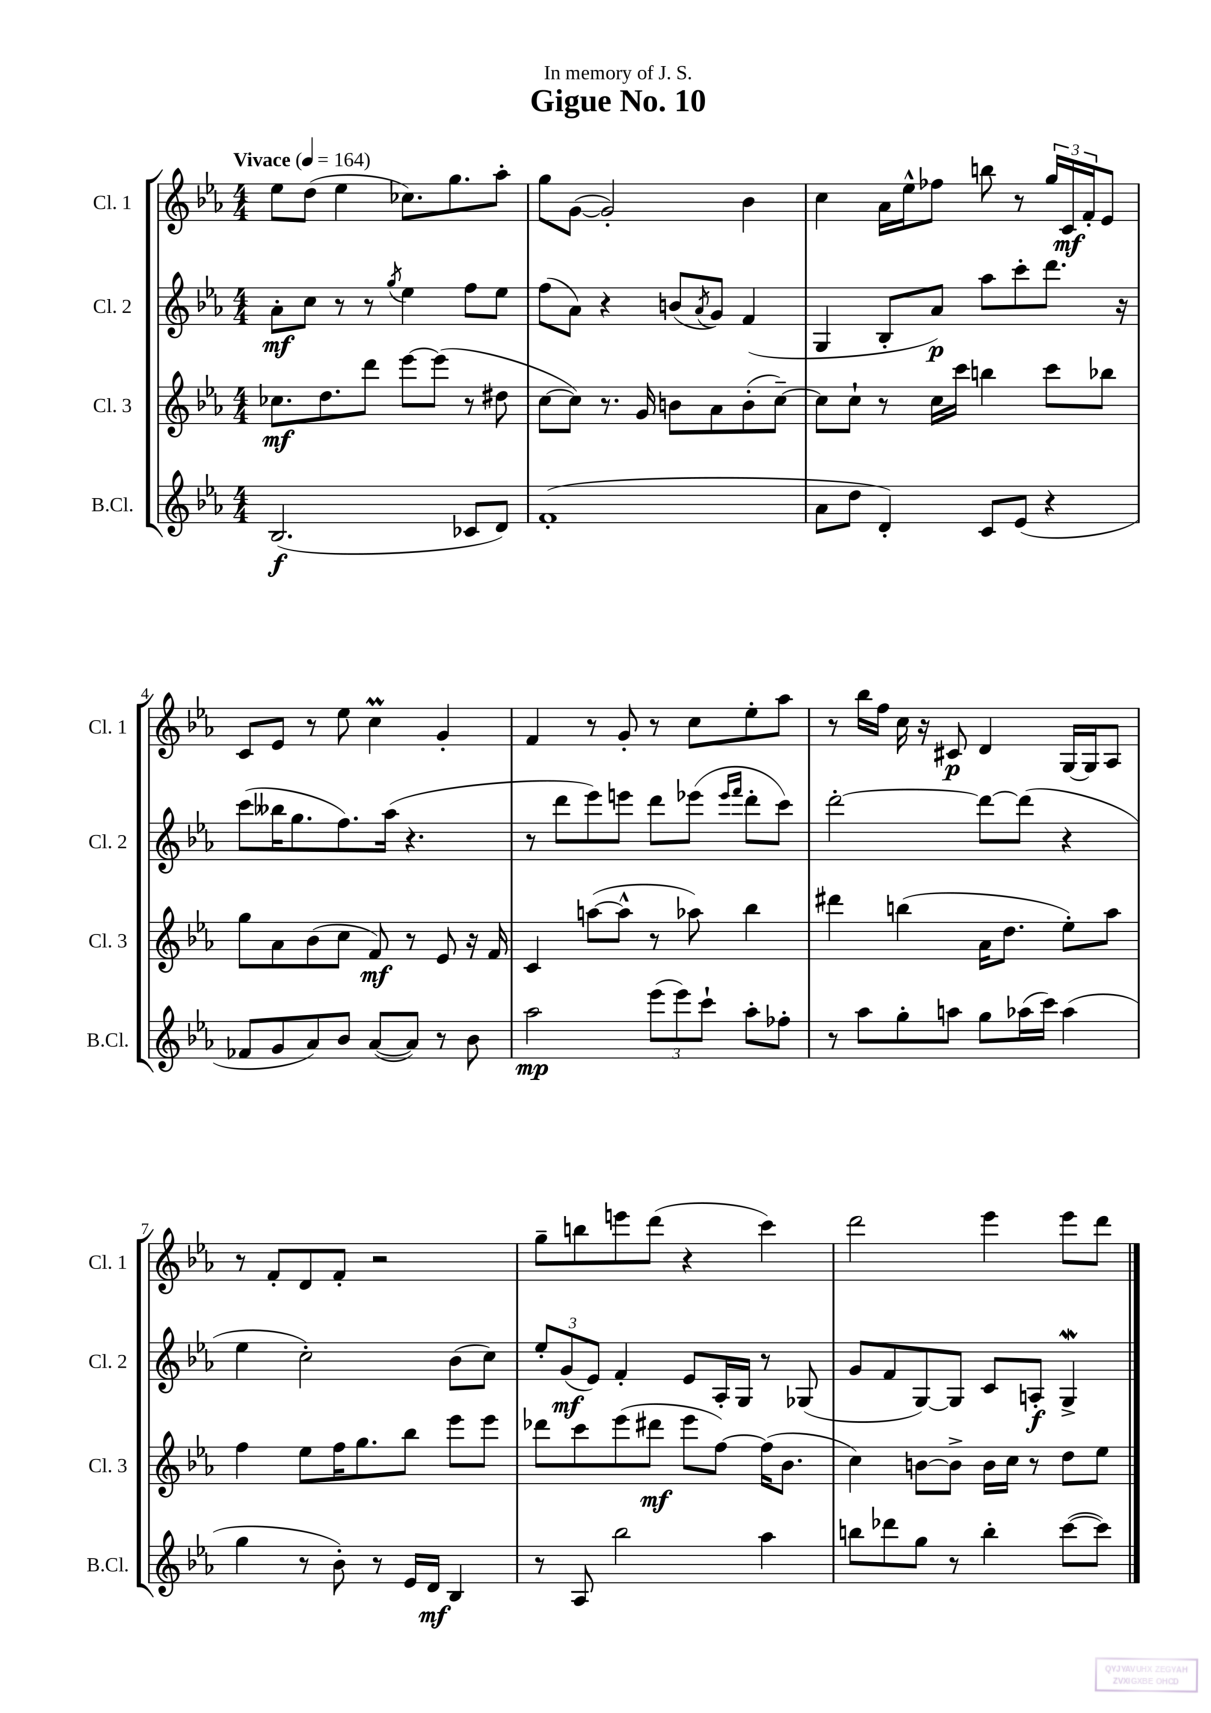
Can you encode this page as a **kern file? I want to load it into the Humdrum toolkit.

**kern	**kern	**kern	**kern
*staff4	*staff3	*staff2	*staff1
*clefG2	*clefG2	*clefG2	*clefG2
*k[b-e-a-]	*k[b-e-a-]	*k[b-e-a-]	*k[b-e-a-]
*M4/4	*M4/4	*M4/4	*M4/4
*MM164	*MM164	*MM164	*MM164
(2.B-	8.cc-	8a-'	8ee-
.	.	8cc	(8dd
.	8.dd	.	.
.	.	8r	4ee-
.	8ddd	8r	.
.	.	8qgg	.
.	[8eee-	4ee-	8.cc-)
.	(8eee-]	.	.
.	.	.	8.gg
8c-	8r	8ff	.
8d)	8dd#	8ee-	8aa-'
=	=	=	=
(1f'	[8cc	(8ff	8gg
.	8cc])	8a-)	([8g
.	8.r	4r	2g'])
.	16g	.	.
.	8b	(8b	.
.	.	8qa-	.
.	8a-	8g)	.
.	(8b'	(4f	4b-
.	[8cc~)	.	.
=	=	=	=
8a-	8cc]	4G	4cc
8dd	8cc`	.	.
4d')	8r	8B-'	16a-
.	.	.	16ee-^^
.	16cc	8a-)	8ff-
.	16ccc	.	.
8c	4bb	8aa-	8bb
(8e-	.	8ccc'	8r
4r	8ccc	8.ddd	24gg
.	.	.	24c
.	.	.	24f'
.	8bb-	.	8e-
.	.	16r	.
=	=	=	=
8f-	8gg	(8ccc	8c
8g	8a-	16bb--	8e-
.	.	8.gg	.
8a-)	(8b-	.	8r
8b-	8cc	8.ff)	8ee-
([8a-	8f)	.	4cc
.	.	(16aa-	.
8a-])	8r	4.r	.
8r	8e-	.	4g'
8b-	16r	.	.
.	16f	.	.
=	=	=	=
2aa-	4c	8r	4f
.	.	8ddd	.
.	([8aa	8eee-)	8r
.	8aa^^]	8eee	8g'
(12eee-	8r	8ddd	8r
12eee-)	.	.	.
.	8aa-)	(8eee-	8cc
12ccc`	.	.	.
.	.	16qqeee-	.
.	.	16qqfff	.
8aa-'	4bb-	8ddd'	8ee-'
8ff-'	.	8ccc)	8aa-
=	=	=	=
8r	4ddd#	[2ddd'	8r
8aa-	.	.	16bb-
.	.	.	16ff
8gg'	(4bb	.	16cc
.	.	.	16r
8aa	.	.	8c#
8gg	16a-	8ddd_	4d
.	8.dd	.	.
(16aa-	.	(8ddd]	.
16ccc)	.	.	.
(4aa-	8ee-')	4r	[16G
.	.	.	16G]
.	8aa-	.	8A-
=	=	=	=
4gg	4ff	4ee-	8r
.	.	.	8f'
8r	8ee-	2cc')	8d
8b-')	16ff	.	8f'
.	8.gg	.	.
8r	.	.	2r
16e-	8bb-	.	.
16d	.	.	.
4B-	8eee-	(8b-	.
.	8eee-	8cc)	.
=	=	=	=
8r	8ddd-	12ee-'	8gg~
.	.	(12g	.
8A-	8ccc	.	8bb
.	.	12e-)	.
2bb-	(8eee-	4f'	8eee
.	8ddd#	.	(8ddd
.	8eee-	8e-	4r
.	[8ff)	16A-'	.
.	.	16G	.
4aa-	(16ff]	8r	4ccc)
.	8.b-	.	.
.	.	(8G-	.
=	=	=	=
8bb	4cc)	8g	2ddd
8ddd-	.	8f	.
8gg	[8b	[8G)	.
8r	8b^]	8G]	.
4bb'	16b	8c	4eee-
.	16cc	.	.
.	8r	8A'	.
([8ccc	8dd	4G^	8eee-
8ccc])	8ee-	.	8ddd
==	==	==	==
*-	*-	*-	*-
